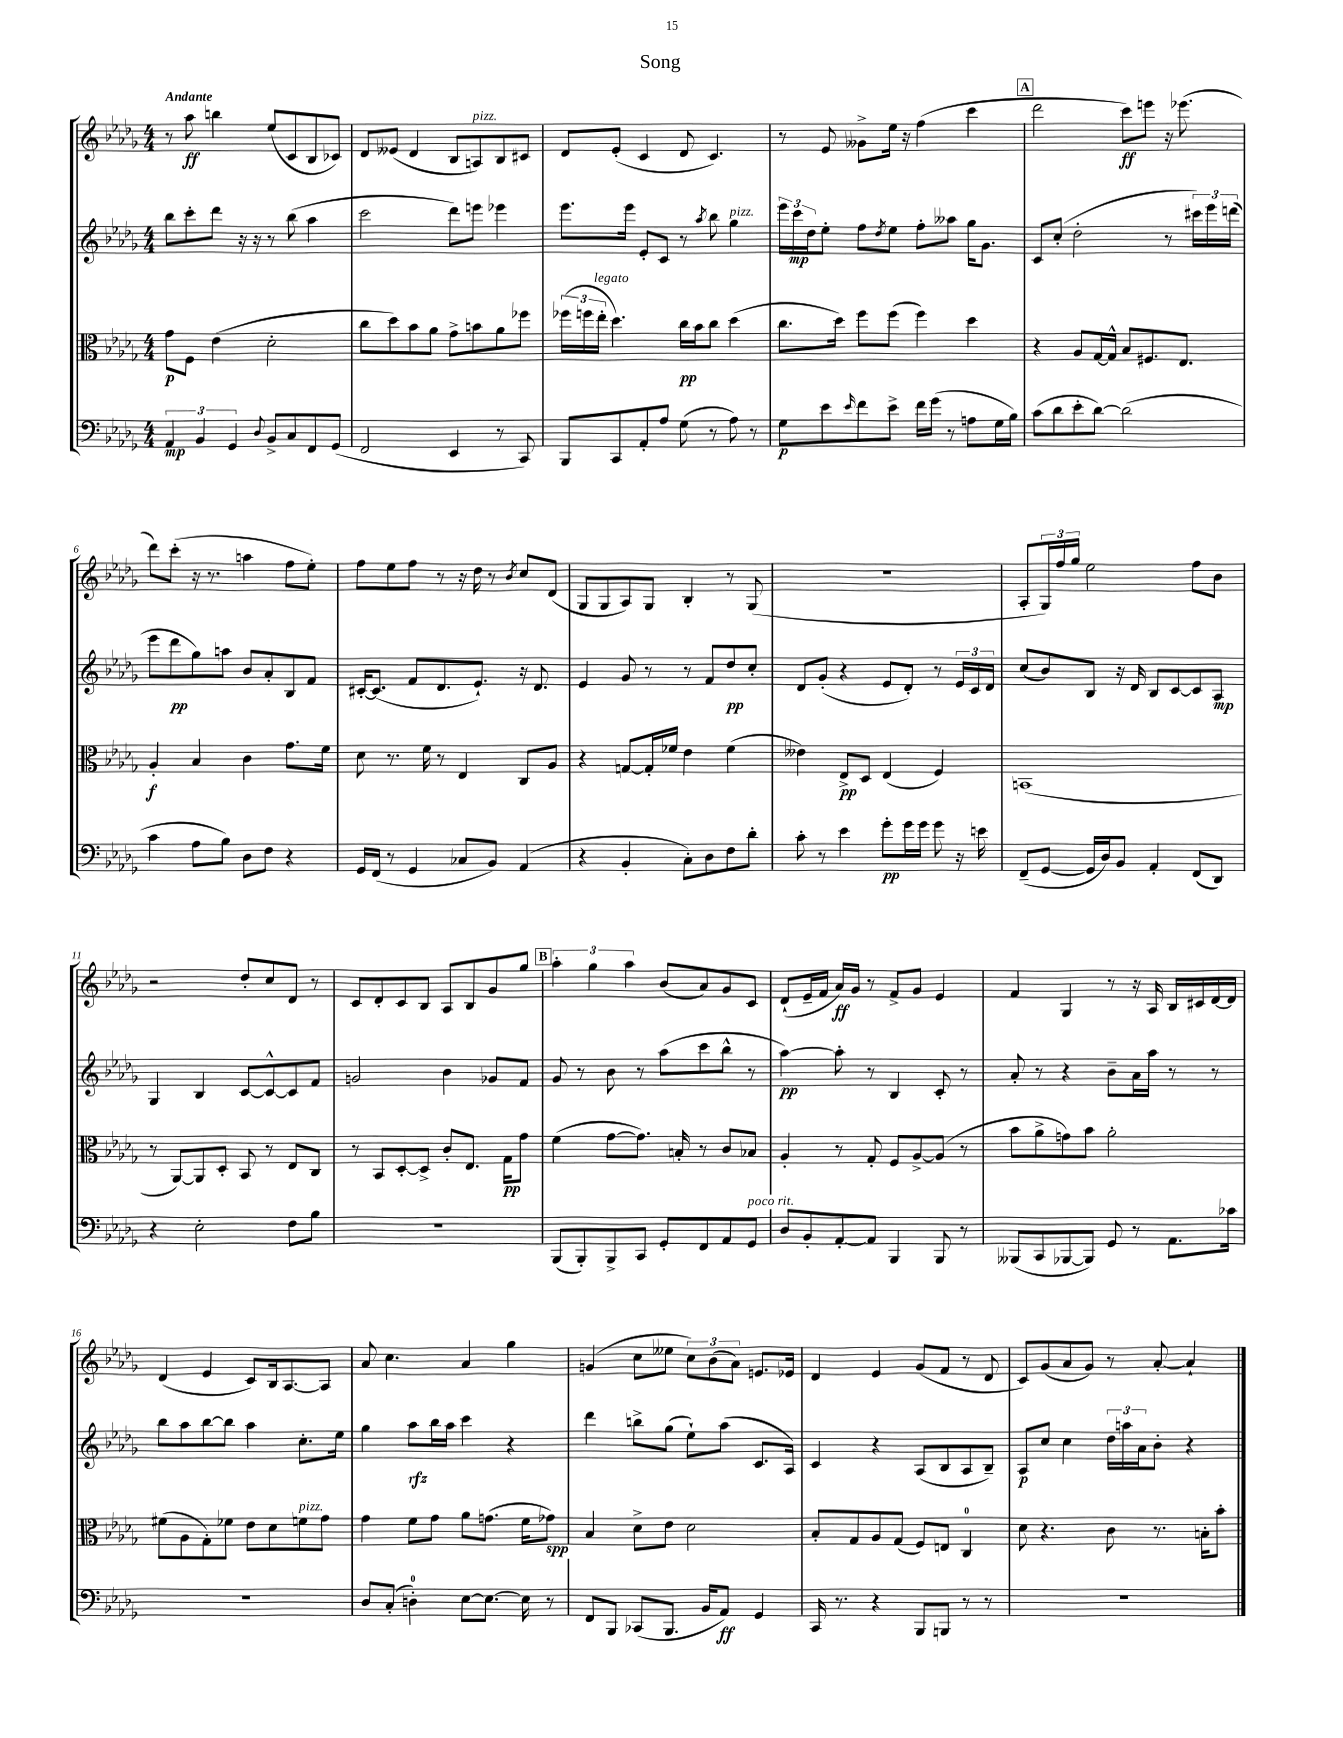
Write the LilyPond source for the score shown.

\header { title = "Song" }
<<
\new StaffGroup <<
\new Staff = "s0" {
    \clef treble \key des \major \numericTimeSignature \time 4/4 \tempo "Andante"
    r8 aes''8\ff b''4 ees''8( c'8 bes8 ces'8) |
    des'8 eeses'8( des'4 bes8 a8^\markup { \italic "pizz." }) bes8 cis'8 |
    des'8 ees'8-.( c'4 des'8 c'4.) |
    r8 ees'8 geses'8-> ees''16 r16 f''4( c'''4 |
    \mark \markup { \box "A" } des'''2 c'''8\ff) e'''8 r16 ees'''8.( |
    des'''8) c'''8-.( r16 r8. a''4 f''8 ees''8-.) |
    f''8 ees''8 f''8 r8 r16 des''16 r8 \acciaccatura { bes'8 } c''8 des'8( |
    ges8 ges8 aes8) ges8 bes4-. r8 ges8( |
    R1 |
    aes8-. \tuplet 3/2 { ges16) f''16 ges''16 } ees''2 f''8 bes'8 |
    r2 des''8-. c''8 des'8 r8 |
    c'8 des'8-. c'8 bes8 aes8 bes8 ges'8 ges''8 |
    \mark \markup { \box "B" } \tuplet 3/2 { aes''4-. ges''4 aes''4 } bes'8( aes'8) ges'8 c'8 |
    des'8-!( ees'16-- f'16 aes'16\ff) ges'16 r8 f'8-> ges'8 ees'4 |
    f'4 ges4 r8 r16 aes16 bes16 cis'16 des'16~ des'16 |
    des'4( ees'4 c'8) bes16 aes8.~ aes8 |
    aes'8 c''4. aes'4 ges''4 |
    g'4( c''8 eeses''8 \tuplet 3/2 { c''8) bes'8( aes'8) } e'8. ees'16 |
    des'4 ees'4 ges'8( f'8 r8 des'8 |
    c'8) ges'8( aes'8 ges'8) r8 aes'8~-. aes'4-! \bar "|." |
}
\new Staff = "s1" {
    \clef treble \key des \major \numericTimeSignature \time 4/4
    bes''8 c'''8-. des'''8 r16 r16 r8 bes''8( aes''4 |
    c'''2 des'''8) e'''8 ees'''4 |
    ees'''8. ees'''16 ees'8-. c'8 r8 \acciaccatura { aes''8 } bes''8 ges''4^\markup { \italic "pizz." } |
    \tuplet 3/2 { ees'''16 c'''16\mp des''16 } ees''8-. f''8 \acciaccatura { des''8 } ees''8 f''8-. aeses''8 ges''16 ges'8. |
    \mark \markup { \box "A" } c'8 c''8-.( des''2-. r8 \tuplet 3/2 { cis'''16) ees'''16 d'''16( } |
    ees'''8 des'''8\pp ges''8) a''8 bes'8 aes'8-. bes8 f'8 |
    cis'16~-. cis'8.( f'8 des'8. ees'8.-!) r16 des'8. |
    ees'4 ges'8 r8 r8 f'8 des''8\pp c''8-. |
    des'8 ges'8-.( r4 ees'8 des'8-.) r8 \tuplet 3/2 { ees'16 c'16 des'16 } |
    c''8( bes'8) bes8 r16 des'16 bes8 c'8~ c'8 aes8\mp |
    ges4 bes4 c'8~ c'8~-^ c'8 f'8 |
    g'2 bes'4 ges'8 f'8 |
    \mark \markup { \box "B" } ges'8 r8 bes'8 r8 aes''8( c'''8 bes''8-^ r8 |
    aes''4~\pp) aes''8-. r8 bes4 c'8-. r8 |
    aes'8-. r8 r4 bes'8-- aes'16 aes''16 r8 r8 |
    bes''8 aes''8 bes''8~ bes''8 aes''4 c''8.-. ees''16 |
    ges''4 aes''8\rfz bes''16 aes''16 c'''4 r4 |
    des'''4 b''8-> ges''8( ees''8-!) aes''8( c'8. aes16) |
    c'4 r4 aes8( bes8 aes8 bes8--) |
    aes8\p c''8 c''4 \tuplet 3/2 { des''16 a''16 aes'16 } bes'8-. r4 \bar "|." |
}
\new Staff = "s2" {
    \clef alto \key des \major \numericTimeSignature \time 4/4
    ges'8\p f8 ees'4( des'2-. |
    c''8 des''8) bes'8 aes'8 ges'8-> b'8 aes'8 fes''8 |
    \tuplet 3/2 { fes''16( f''16 ees''16-.^\markup { \italic "legato" } } des''4.) c''16\pp bes'16 c''8 des''4( |
    c''8. des''16) f''8 f''8( f''4) des''4 |
    \mark \markup { \box "A" } r4 aes8 ges16~ ges16-^ bes8 fis8. ees8. |
    aes4-.\f bes4 c'4 ges'8. f'16 |
    des'8 r8. f'16 r8 ees4 c8 aes8 |
    r4 g8~ g16-. fes'16 ees'4 fes'4( |
    eeses'4) ees8->\pp des8 ees4( f4) |
    b,1( |
    r8 aes,8~) aes,8 des8-. bes,8 r8 ees8 c8 |
    r8 bes,8 des8~-. des8-> c'8-. ees8. ges16\pp ges'8 |
    \mark \markup { \box "B" } f'4( ges'8~ ges'8.) b16-. r8 c'8 bes8 |
    aes4-. r8 ges8-. f8 aes8~-> aes8( r8 |
    bes'8 aes'8-> g'8) bes'8 aes'2-. |
    fis'8( aes8 ges8-.) fes'8 ees'8 des'8 f'8^\markup { \italic "pizz." } ges'8 |
    ges'4 f'8 ges'8 aes'8 g'8.( f'16 ges'8\spp) |
    bes4 des'8-> ees'8 des'2 |
    bes8-. ges8 aes8 ges8( f8) e8 c4-0 |
    des'8 r4. c'8 r8. b16-. bes'8-. \bar "|." |
}
\new Staff = "s3" {
    \clef bass \key des \major \numericTimeSignature \time 4/4
    \tuplet 3/2 { aes,4\mp bes,4 ges,4 } \appoggiatura { des8 } bes,8-> c8 f,8 ges,8( |
    f,2 ees,4 r8 c,8) |
    bes,,8 c,8 aes,8-. aes8 ges8( r8 aes8) r8 |
    ges8\p ees'8 \grace { ees'16 } f'8 ees'8-> f'16 ges'16( r8 a8 ges16 bes16) |
    \mark \markup { \box "A" } c'8( des'8 ees'8-. des'8~) des'2( |
    c'4 aes8 bes8) des8 f8 r4 |
    ges,16 f,16( r8 ges,4 ces8 bes,8) aes,4( |
    r4 bes,4-. c8-.) des8 f8 des'8-. |
    c'8-. r8 ees'4 ges'8-.\pp ges'16 ges'16 ges'8 r16 e'16 |
    f,8--( ges,8~ ges,16 des16) bes,8 aes,4-. f,8( des,8) |
    r4 ees2-. f8 bes8 |
    R1 |
    \mark \markup { \box "B" } bes,,8( bes,,8-.) bes,,8-> c,8 ges,8-. f,8 aes,8 ges,8^\markup { \italic "poco rit." } |
    des8 bes,8-. aes,8~-. aes,8 bes,,4 bes,,8 r8 |
    beses,,8( c,8 bes,,8~ bes,,8) ges,8 r8 aes,8. ces'16 |
    R1 |
    des8 c8-.( d4-0-.) ees8~ ees8.~ ees16 r8 |
    f,8 bes,,8 ces,8( bes,,8. bes,16 aes,8\ff) ges,4 |
    c,16 r8. r4 bes,,8 b,,8 r8 r8 |
    R1 \bar "|." |
}
>>
>>
